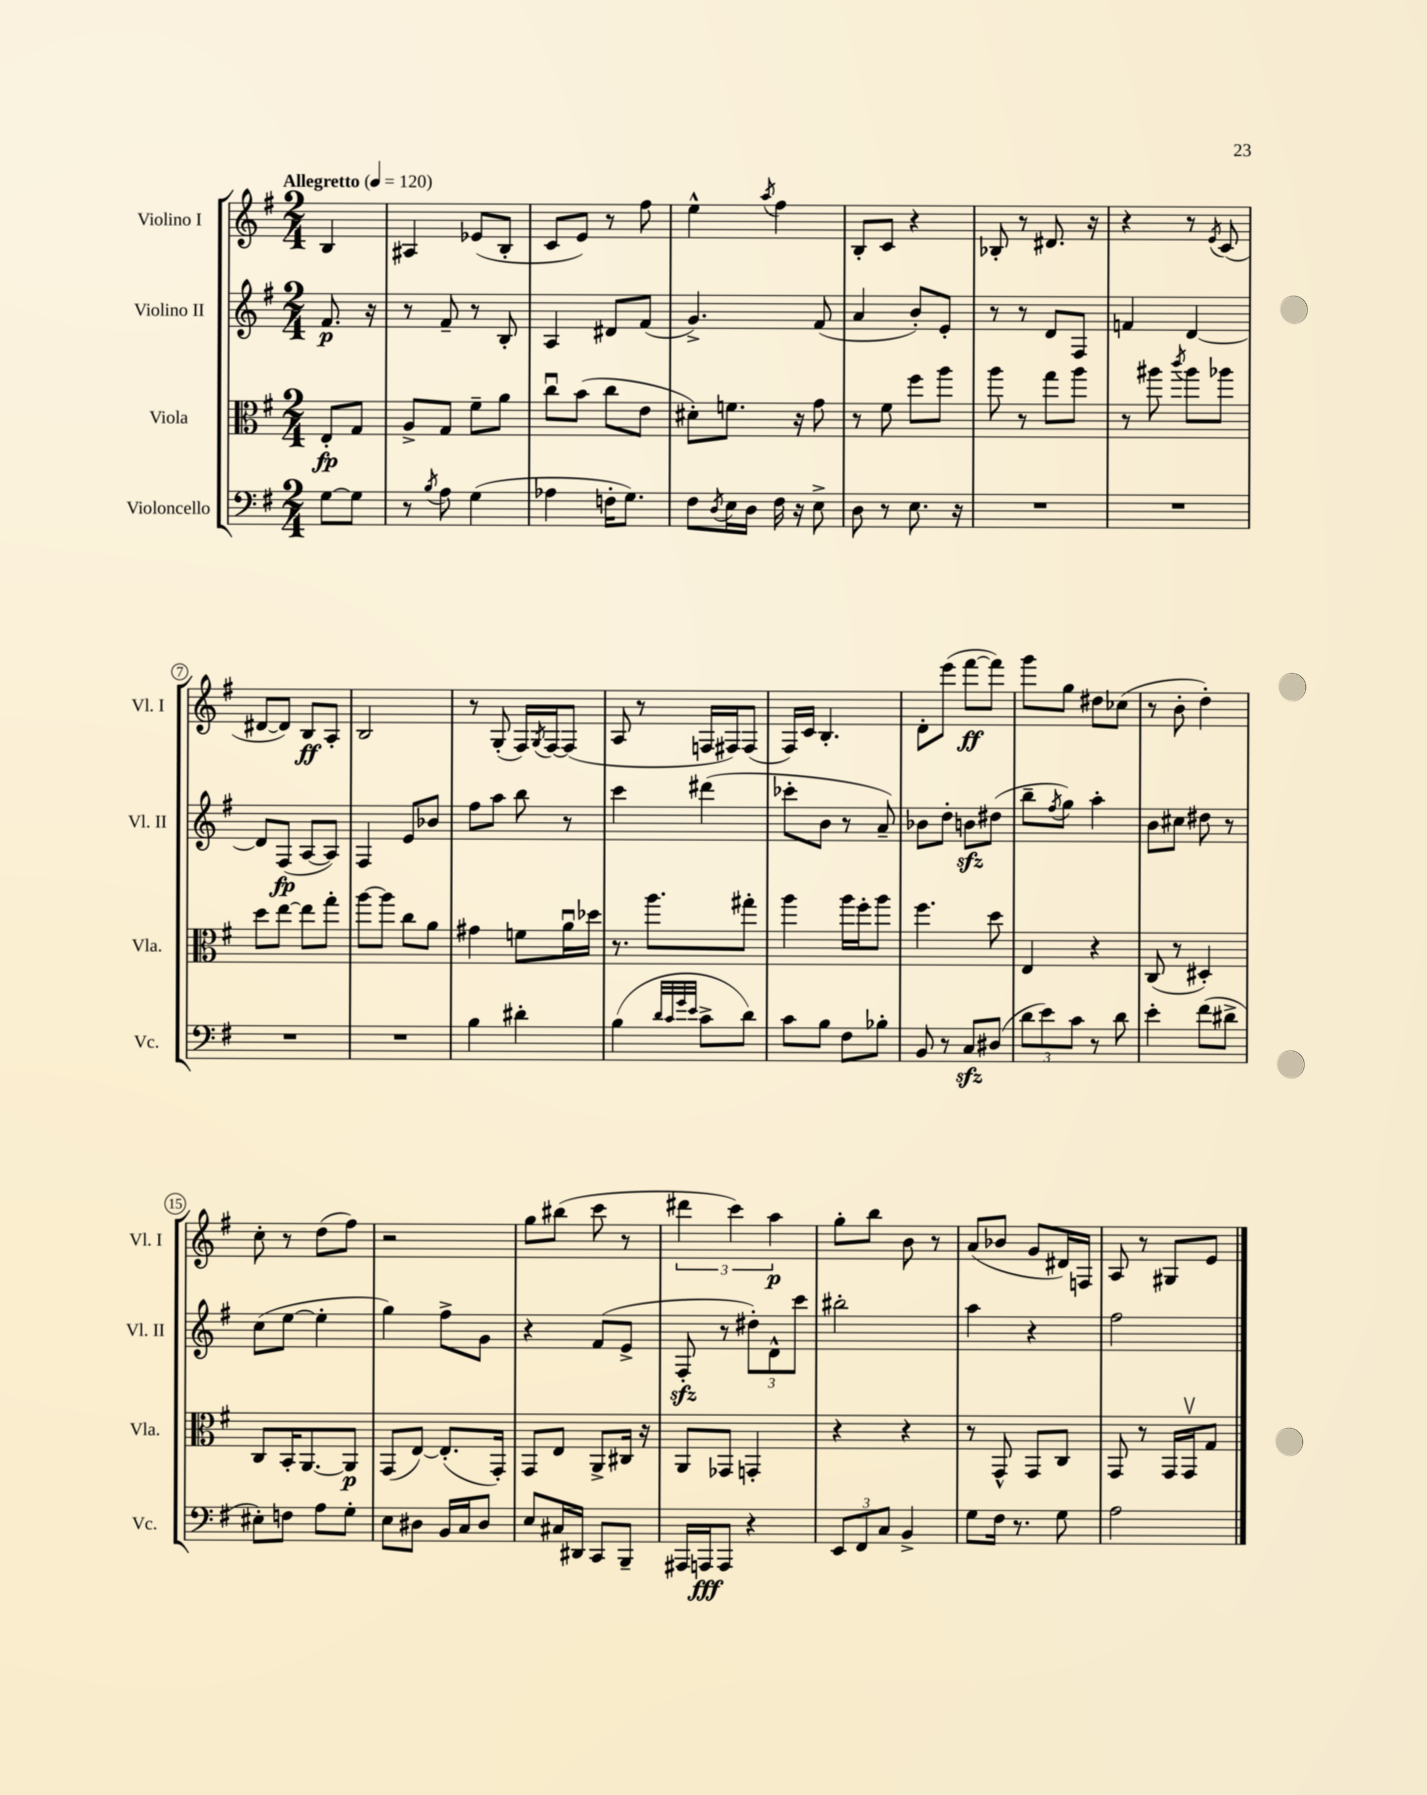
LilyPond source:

<<
\new StaffGroup <<
\new Staff = "s0" \with { instrumentName = "Violino I" shortInstrumentName = "Vl. I" } {
    \clef treble \key g \major \numericTimeSignature \time 2/4 \partial 4 \tempo "Allegretto" 4 = 120
    b4 |
    ais4 ees'8( b8-. |
    c'8 e'8) r8 fis''8 |
    e''4-^ \acciaccatura { a''8 } fis''4 |
    b8-. c'8 r4 |
    bes8-. r8 dis'8. r16 |
    r4 r8 \acciaccatura { e'8 } c'8( |
    dis'8~ dis'8) b8\ff a8-. |
    b2 |
    r8 g8-.( fis16) \acciaccatura { g8 } fis16~ fis8( |
    a8 r8 f16 fis16) fis8( |
    fis16) c'16 b4.-. |
    d'8-. e'''8( fis'''8~\ff fis'''8) |
    g'''8 g''8 dis''8 ces''8( |
    r8 b'8-. d''4-.) |
    c''8-. r8 d''8( fis''8) |
    r2 |
    g''8 bis''8( c'''8 r8 |
    \tuplet 3/2 { dis'''4 c'''4) a''4\p } |
    g''8-. b''8 b'8 r8 |
    a'8( bes'8 g'8 dis'16) f16 |
    a8 r8 gis8 e'8 \bar "|." |
}
\new Staff = "s1" \with { instrumentName = "Violino II" shortInstrumentName = "Vl. II" } {
    \clef treble \key g \major \numericTimeSignature \time 2/4 \partial 4
    fis'8.\p r16 |
    r8 fis'8-- r8 b8-. |
    a4 dis'8 fis'8( |
    g'4.->) fis'8( |
    a'4 b'8-.) e'8-. |
    r8 r8 d'8 fis8 |
    f'4 d'4~ |
    d'8 fis8\fp( a8~ a8) |
    fis4 e'8 bes'8 |
    fis''8 a''8 b''8 r8 |
    c'''4 dis'''4( |
    ces'''8-. b'8 r8 a'8--) |
    bes'8 d''8-. b'8\sfz dis''8( |
    b''8-- \acciaccatura { fis''8 } g''8) a''4-. |
    b'8 cis''8 dis''8 r8 |
    c''8( e''8~ e''4-. |
    g''4) fis''8-> g'8 |
    r4 fis'8( e'8-> |
    fis8-.\sfz r8 \tuplet 3/2 { dis''8-.) d'8-^ c'''8 } |
    bis''2-. |
    a''4 r4 |
    fis''2 \bar "|." |
}
\new Staff = "s2" \with { instrumentName = "Viola" shortInstrumentName = "Vla." } {
    \clef alto \key g \major \numericTimeSignature \time 2/4 \partial 4
    e8-.\fp g8 |
    a8-> g8 fis'8-- a'8 |
    c''8\downbow b'8( c''8 e'8 |
    dis'8-.) f'8. r16 g'8 |
    r8 fis'8 fis''8 a''8 |
    a''8 r8 g''8 a''8 |
    r8 ais''8 \acciaccatura { c'''8 } ais''8 aes''8 |
    d''8 e''8~ e''8 g''8-. |
    a''8~ a''8 c''8 a'8 |
    gis'4 f'8 a'16\downbow des''16 |
    r8. a''8. gis''8-. |
    a''4 a''16 fis''16-. a''8 |
    fis''4. d''8 |
    e4 r4 |
    c8( r8 dis4-.) |
    c8 b,16-. a,8.~ a,8\p |
    g,8( e8~) e8.-.( g,16-.) |
    g,8 e8 a,8-> cis16 r16 |
    a,8 ges,8 g,4-. |
    r4 r4 |
    r8 g,8-^ g,8 c8 |
    g,8 r8 g,16 g,16\upbow g8 \bar "|." |
}
\new Staff = "s3" \with { instrumentName = "Violoncello" shortInstrumentName = "Vc." } {
    \clef bass \key g \major \numericTimeSignature \time 2/4 \partial 4
    g8~ g8 |
    r8 \acciaccatura { b8 } a8 g4( |
    aes4 f16-. g8.) |
    fis8 \acciaccatura { d8 } e16 d16 fis16 r16 e8-> |
    d8 r8 e8. r16 |
    R2 |
    R2 |
    R2 |
    R2 |
    b4 dis'4-. |
    b4( \grace { d'32 c'32 g'32 e'32 } c'8-> d'8) |
    c'8 b8 fis8 bes8-. |
    b,8 r8 c8\sfz dis8( |
    \tuplet 3/2 { d'8 e'8) c'8 } r8 d'8 |
    e'4-. fis'8( dis'8-> |
    eis8-.) f8 a8 g8-. |
    e8 dis8 b,16 c16 dis8 |
    e8 cis16 dis,16 c,8 b,,8-- |
    ais,,16 a,,16\fff a,,8 r4 |
    \tuplet 3/2 { e,8 fis,8 c8 } b,4-> |
    g8 fis16 r8. g8 |
    a2 \bar "|." |
}
>>
>>
\layout { \context { \Score \override BarNumber.stencil = #(make-stencil-circler 0.1 0.3 ly:text-interface::print) } }
